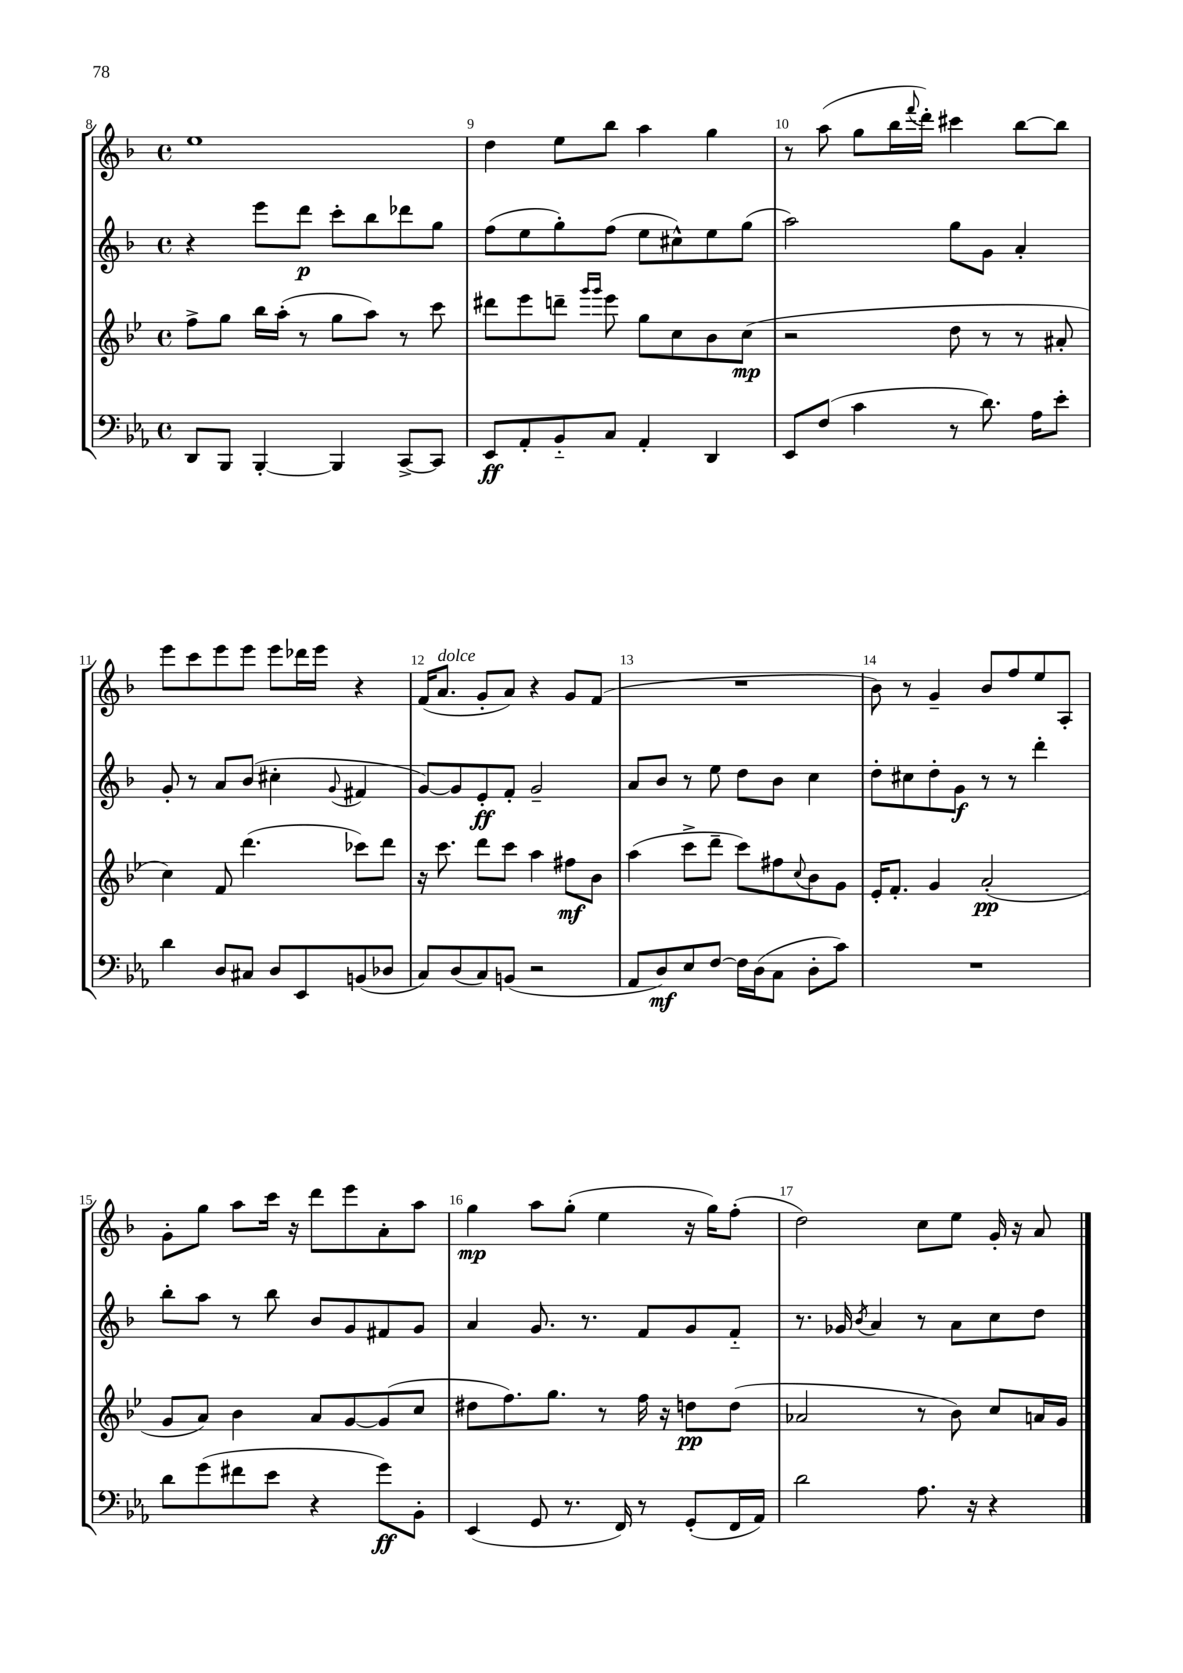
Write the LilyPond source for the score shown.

<<
\new StaffGroup <<
\new Staff = "s0" {
    \clef treble \key f \major \defaultTimeSignature \time 4/4
    e''1 |
    d''4 e''8 bes''8 a''4 g''4 |
    r8 a''8( g''8 bes''16 \appoggiatura { f'''8 } d'''16-.) cis'''4 bes''8~ bes''8 |
    e'''8 c'''8 e'''8 e'''8 e'''8 des'''16 e'''16 r4 |
    f'16( a'8.^\markup { \italic "dolce" } g'8-. a'8) r4 g'8 f'8( |
    R1 |
    bes'8) r8 g'4-- bes'8 f''8 e''8 a8-. |
    g'8-. g''8 a''8 c'''16 r16 d'''8 e'''8 a'8-. a''8 |
    g''4\mp a''8 g''8-.( e''4 r16 g''16) f''8-.( |
    d''2) c''8 e''8 g'16-. r16 a'8 \bar "|." |
}
\new Staff = "s1" {
    \clef treble \key f \major \defaultTimeSignature \time 4/4
    r4 e'''8 d'''8\p c'''8-. bes''8 des'''8 g''8 |
    f''8( e''8 g''8-.) f''8( e''8 cis''8-^) e''8 g''8( |
    a''2) g''8 g'8 a'4-. |
    g'8-. r8 a'8 bes'8( cis''4-. \appoggiatura { g'8 } fis'4 |
    g'8~) g'8 e'8-.\ff f'8-. g'2-- |
    a'8 bes'8 r8 e''8 d''8 bes'8 c''4 |
    d''8-. cis''8 d''8-. g'8\f r8 r8 d'''4-. |
    bes''8-. a''8 r8 bes''8 bes'8 g'8 fis'8 g'8 |
    a'4 g'8. r8. f'8 g'8 f'8-_ |
    r8. ges'16 \acciaccatura { bes'8 } a'4 r8 a'8 c''8 d''8 \bar "|." |
}
\new Staff = "s2" {
    \clef treble \key bes \major \defaultTimeSignature \time 4/4
    f''8-> g''8 bes''16 a''16-.( r8 g''8 a''8) r8 c'''8 |
    dis'''8 ees'''8 d'''8-- \grace { g'''16 g'''16 } ees'''8 g''8 c''8 bes'8 c''8\mp( |
    r2 d''8 r8 r8 ais'8-. |
    c''4) f'8 d'''4.( ces'''8) d'''8 |
    r16 c'''8. d'''8 c'''8 a''4 fis''8\mf bes'8 |
    a''4( c'''8-> d'''8-- c'''8) fis''8 \appoggiatura { c''8 } bes'8 g'8 |
    ees'16-. f'8.-. g'4 a'2-.\pp( |
    g'8 a'8) bes'4 a'8 g'8~ g'8( c''8 |
    dis''8 f''8.) g''8. r8 f''16 r16 d''8\pp d''8( |
    aes'2 r8 bes'8) c''8 a'16 g'16 \bar "|." |
}
\new Staff = "s3" {
    \clef bass \key ees \major \defaultTimeSignature \time 4/4
    d,8 bes,,8 bes,,4~-. bes,,4 c,8~-> c,8 |
    ees,8\ff aes,8-. bes,8-_ c8 aes,4-. d,4 |
    ees,8 f8( c'4 r8 d'8.) aes16 ees'8-. |
    d'4 d8 cis8 d8 ees,8 b,8( des8 |
    c8) d8( c8) b,8( r2 |
    aes,8 d8\mf) ees8 f8~ f16 d16( c8 d8-. c'8) |
    R1 |
    d'8 g'8( fis'8 ees'8 r4 g'8\ff) bes,8-. |
    ees,4( g,8 r8. f,16) r8 g,8-.( f,16 aes,16) |
    d'2 aes8. r16 r4 \bar "|." |
}
>>
>>
\layout { \context { \Score currentBarNumber = #8 \override BarNumber.break-visibility = ##(#f #t #t) barNumberVisibility = #all-bar-numbers-visible } }
